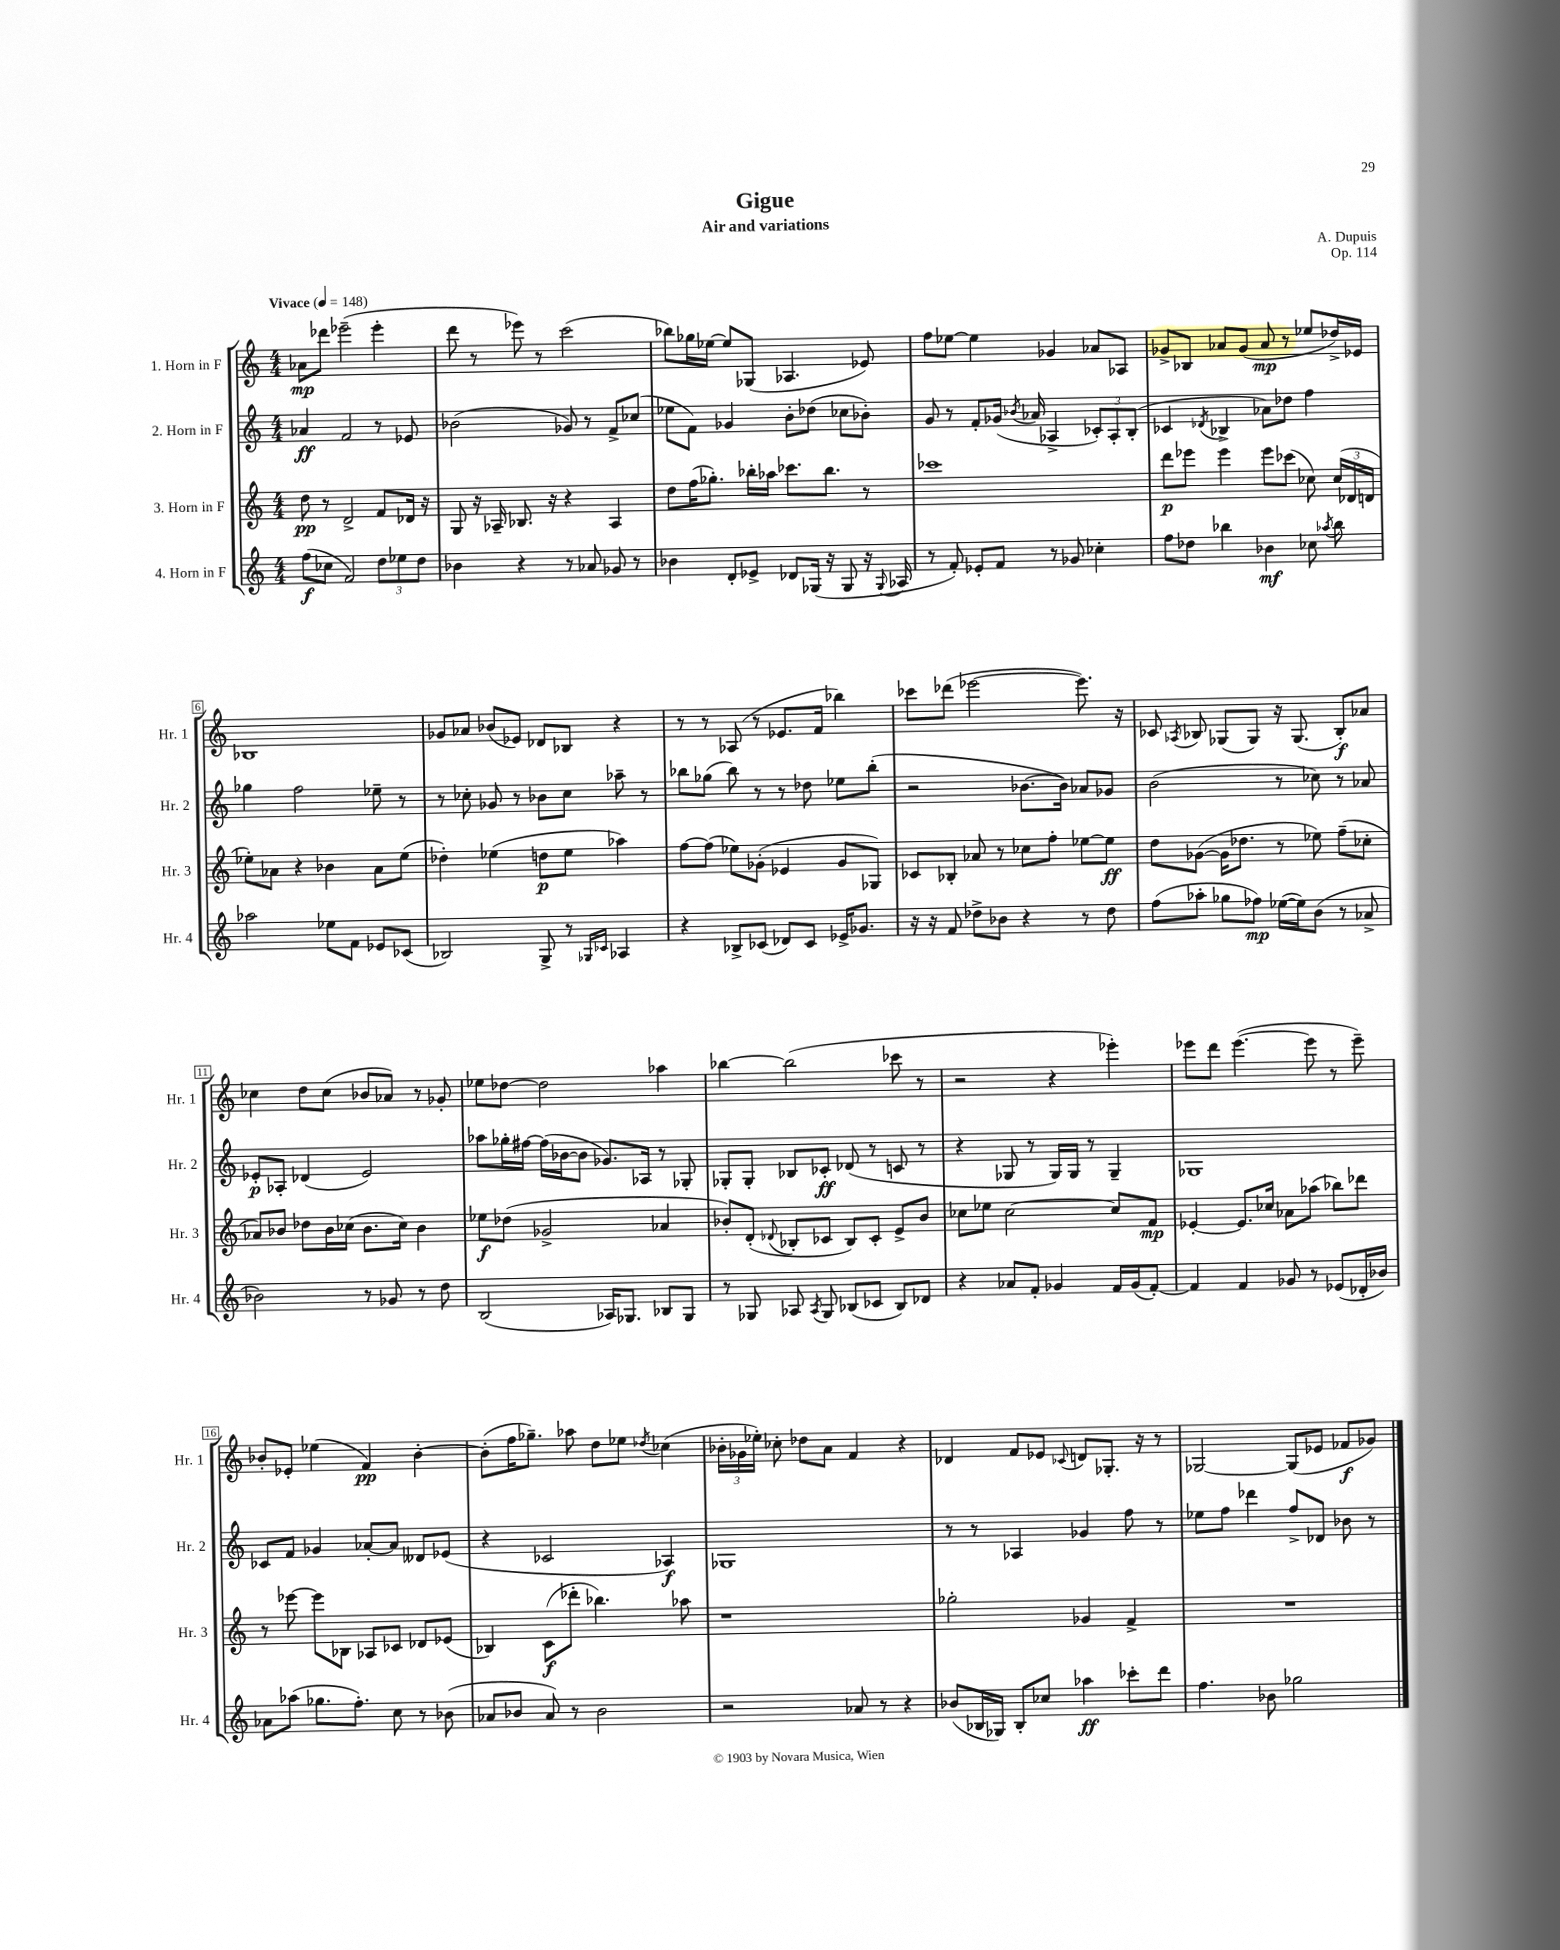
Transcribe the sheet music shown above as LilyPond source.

\header { title = "Gigue" composer = "A. Dupuis" subtitle = "Air and variations" opus = "Op. 114" }
<<
\new StaffGroup <<
\new Staff = "s0" \with { instrumentName = "1. Horn in F" shortInstrumentName = "Hr. 1" } {
    \clef treble \key c \major \numericTimeSignature \time 4/4 \tempo "Vivace" 4 = 148
    \autoBeamOff aes'8[\mp des'''8] ees'''2--( ees'''4-. |
    d'''8 r8 ees'''8) r8 c'''2( |
    bes''8[) ges''16 ees''16]~ ees''8[ ges8]( aes4. ees'8) |
    f''8[ ees''8]~ ees''4 ges'4 aes'8[ aes8] |
    ges'8[-> bes8] aes'8[ ges'8]( aes'8\mp r8 ees''8[ des''16->) ees'16] |
    bes1 |
    ges'8[ aes'8] bes'8[( ees'8]) des'8[ bes8] r4 |
    r8 r8 aes8( r8 ees'8.[ f'16] bes''4) |
    ces'''8[ des'''8]( ees'''2~ ees'''8.) r16 |
    ces'8 \acciaccatura { aes8 } bes8 ges8[( ges8]) r16 ges8.( bes8[-.\f) aes'8] |
    ces''4 d''8[ ces''8]( bes'8[ aes'8]) r8 ges'8-. |
    ees''8[ des''8]~ des''2 aes''4 |
    bes''4~ bes''2( ces'''8 r8 |
    r2 r4 ees'''4-.) |
    ees'''8[ d'''8] ees'''4.~( ees'''8 r8 ees'''8--) |
    bes'8[-. ees'8]-. ees''4( f'4\pp) bes'4~-. |
    bes'8[-.( f''16 ges''8.]--) aes''8 d''8[ ees''8] \acciaccatura { des''8 } ces''4( |
    \tuplet 3/2 { bes'16[-. ges'16 ees''16]-.) } ces''8-. des''8[ a'8] f'4 r4 |
    des'4 f'8[ ees'8] \appoggiatura { ces'8 } d'8[ ges8.]-. r16 r8 |
    ges2~ ges8[( ees'8] fes'8[\f ges'8]) \bar "|." |
}
\new Staff = "s1" \with { instrumentName = "2. Horn in F" shortInstrumentName = "Hr. 2" } {
    \clef treble \key c \major \numericTimeSignature \time 4/4
    \autoBeamOff aes'4\ff f'2 r8 ees'8 |
    bes'2( ges'8) r8 f'8[-> ces''8]( |
    ees''8[ f'8]) ges'4 b'8[-. des''8]( ces''8[ bes'8]-.) |
    g'8 r8 f'8[-. ges'16]( \acciaccatura { bes'8 } aes'16 aes4-> \tuplet 3/2 { ces'8[-.) aes8-. b8]-.( } |
    ces'4 \acciaccatura { des'8 } bes4-> aes'8[) des''8] f''4 |
    ges''4 f''2 ees''8-- r8 |
    r8 ces''8-. ges'8 r8 bes'8[ ces''8] aes''8-- r8 |
    bes''8[ ges''8]( bes''8) r8 r8 des''8 ees''8[ bes''8]-.( |
    r2 bes'8.[~ bes'16]) aes'8[ ges'8] |
    b'2( r8 ces''8) r8 aes'8 |
    ees'8[-.\p aes8]-. des'4( ees'2) |
    aes''8[ ges''16-. fis''16]~ fis''16[( bes'16~ bes'8] ges'8.[) aes16] r8 ges8-. |
    ges8[-. ges8]-. bes8[ ces'8]-.\ff des'8( r8 c'8 r8 |
    r4 ges8 r8 ges16[) ges16] r8 ges4-- |
    ges1 |
    ces'8[ f'8] ges'4 aes'8[~-. aes'8] deses'8[ ees'8]( |
    r4 ces'2 aes4\f) |
    ges1 |
    r8 r8 aes4 ges'4 f''8 r8 |
    ees''8[ f''8] des'''4 f''8[-> des'8] bes'8 r8 \bar "|." |
}
\new Staff = "s2" \with { instrumentName = "3. Horn in F" shortInstrumentName = "Hr. 3" } {
    \clef treble \key c \major \numericTimeSignature \time 4/4
    \autoBeamOff d''8\pp r8 d'2-> f'8[ des'16] r16 |
    g8 r16 aes16-- bes8. r16 r4 aes4 |
    d''8[ f''16( ges''8.]-.) bes''16[-. aes''16] ces'''8.[ bes''8.] r8 |
    ces'''1 |
    d'''8[\p ees'''8] ees'''4 ees'''8[ ces'''8]( ces''8) \tuplet 3/2 { ces''16[( des'16 d'16] } |
    ees''8[-.) aes'8] r4 bes'4 aes'8[ ees''8]( |
    des''4-.) ees''4( d''8[\p ees''8] aes''4) |
    f''8[~ f''8]( ees''8[) ges'8]-.( ees'4 ges'8[ ges8]) |
    ces'8[ bes8]-. aes'8 r8 ces''8[ f''8]-. ees''8[~ ees''8]\ff |
    d''8[ ges'8]~( ges'16[ des''8.] r8 ees''8) f''8[--( ces''8]-. |
    aes'8[) bes'8] des''8[ bes'16 ces''16]( bes'8.[ ces''16]) bes'4 |
    ees''8[\f des''8]( ges'2-> aes'4 |
    bes'8[-.) d'8]-.( \appoggiatura { des'8 } bes8[-. ces'8] bes8[) ces'8]-. e'8[-> bes'8] |
    ces''8[ ees''8] ces''2~ ces''8[ f'8]\mp |
    ees'4~-. ees'8.[ ces''16] aes'8[ aes''8]( bes''8[) des'''8] |
    r8 ees'''8~ ees'''8[ bes8] aes8[ ces'8] des'8[ ees'8]( |
    bes4) c'8[\f( des'''8]-. bes''4.) aes''8 |
    r1 |
    ges''2-. ges'4 f'4-> |
    R1 \bar "|." |
}
\new Staff = "s3" \with { instrumentName = "4. Horn in F" shortInstrumentName = "Hr. 4" } {
    \clef treble \key c \major \numericTimeSignature \time 4/4
    \autoBeamOff f''8[\f( ces''8] f'2) \tuplet 3/2 { d''8[ ees''8 d''8] } |
    bes'4 r4 r8 aes'8 ges'8 r8 |
    bes'4 d'8[-. ees'8]-> des'8[ ges16]( r16 ges8 r16 \appoggiatura { ges8 } aes16 |
    r8 f'8-.) ees'8[-. f'8] r8 ges'8 ces''4-. |
    f''8[ des''8] bes''4 bes'4\mf ces''8 \acciaccatura { aes''8 } bes''8 |
    aes''2 ees''8[ f'8] ees'8[ ces'8]( |
    bes2) g8-> r8 \grace { ges16[ ces'16] } aes4 |
    r4 bes8[-> ces'8]( des'8[) ces'8] ees'16[-> ges'8.] |
    r16 r16 f'8 des''8[-> bes'8] r4 r8 des''8 |
    f''8[( aes''8]-. ges''8[ fes''8]\mp) ees''16[~( ees''16) b'8]( r8 aes'8-> |
    bes'2) r8 ges'8 r8 d''8 |
    b2( aes16[) ges8.] bes8[ ges8] |
    r8 ges8 aes8 \acciaccatura { aes8 } ges8 bes8[( ces'8] bes8[) des'8] |
    r4 aes'8[ f'8]-. ges'4 f'16[ ges'16( f'8]~-.) |
    f'4 f'4 ges'8 r8 ees'8[( des'16-. bes'16]) |
    aes'8[ aes''8]( ges''8.[ f''8.]-.) c''8 r8 bes'8( |
    aes'8[ bes'8] aes'8) r8 bes'2 |
    r2 aes'8 r8 r4 |
    bes'8[( bes16 ges16]) bes8[-. ces''8] aes''4\ff ces'''8[-. d'''8] |
    f''4. bes'8 ges''2 \bar "|." |
}
>>
>>
\layout { \context { \Score \override BarNumber.stencil = #(make-stencil-boxer 0.1 0.3 ly:text-interface::print) } }
